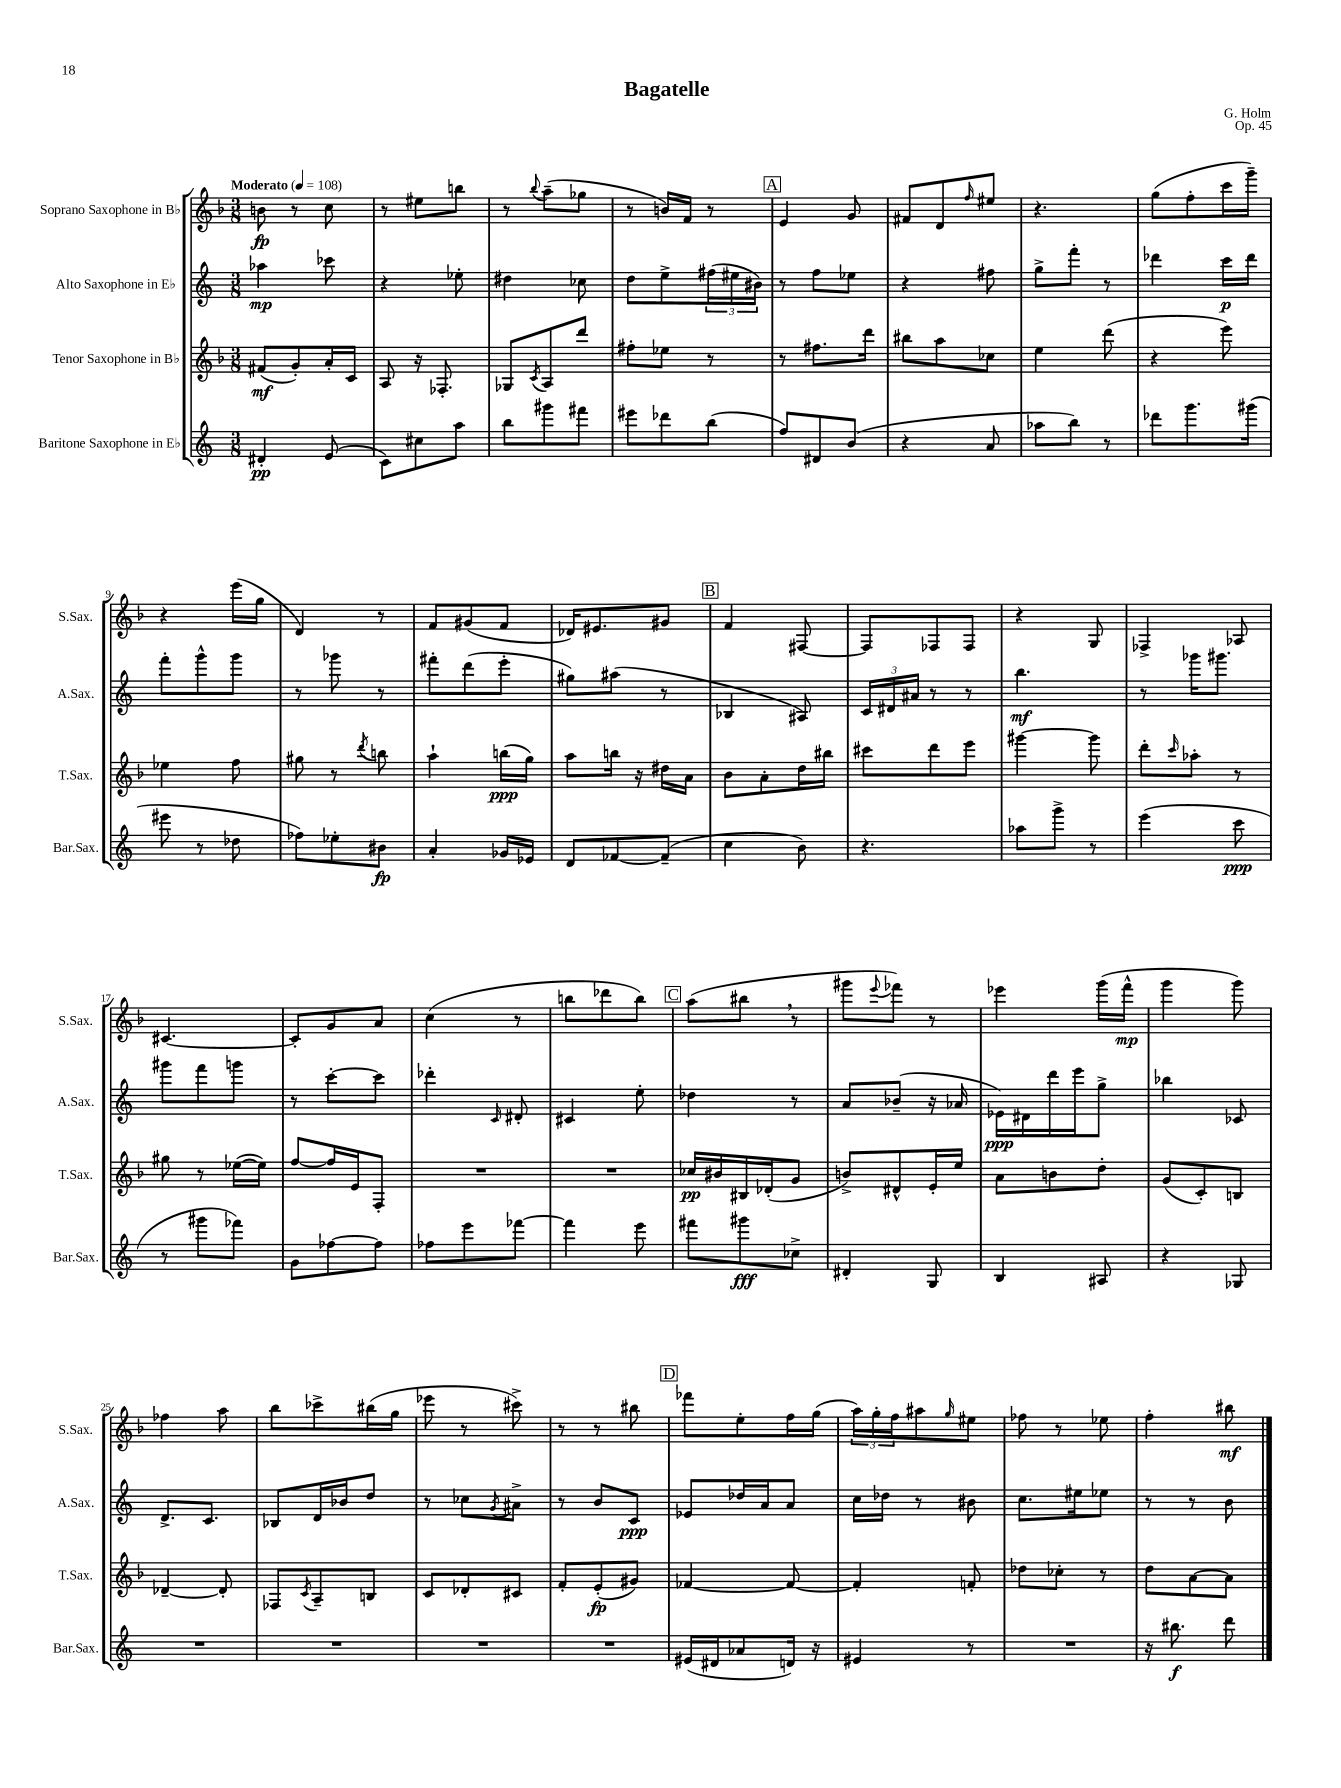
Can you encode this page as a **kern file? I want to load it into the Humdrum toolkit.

**kern	**dynam	**kern	**dynam	**kern	**dynam	**kern	**dynam
*part4	*part4	*part3	*part3	*part2	*part2	*part1	*part1
*staff4	*staff4	*staff3	*staff3	*staff2	*staff2	*staff1	*staff1
*I"Baritone Saxophone in E♭	*	*I"Tenor Saxophone in B♭	*	*I"Alto Saxophone in E♭	*	*I"Soprano Saxophone in B♭	*
*I'Bar.Sax.	*	*I'T.Sax.	*	*I'A.Sax.	*	*I'S.Sax.	*
*clefG2	*	*clefG2	*	*clefG2	*	*clefG2	*
*k[]	*	*k[b-]	*	*k[]	*	*k[b-]	*
*M3/8	*	*M3/8	*	*M3/8	*	*M3/8	*
*MM108	*	*MM108	*	*MM108	*	*MM108	*
=1	=1	=1	=1	=1	=1	=1	=1
!	!	!	!	!	!	!LO:TX:a:B:t=Moderato	!
4d#X'/	pp	(8f#X/L	mf	4aa-X\	mp	8bn\	fp
.	.	8g'/)	.	.	.	8r	.
(8e/	.	16a'/L	.	8ccc-X\	.	8cc\	.
.	.	16c/JJ	.	.	.	.	.
=2	=2	=2	=2	=2	=2	=2	=2
8c\L)	.	8A/	.	4r	.	8r	.
8cc#X\	.	16r	.	.	.	8ee#X\L	.
.	.	8.F-X'/	.	.	.	.	.
8aa\J	.	.	.	8ee-X'\	.	8bbn\J	.
=3	=3	=3	=3	=3	=3	=3	=3
8bb\L	.	8G-X/L	.	4dd#X\	.	8r	.
.	.	8qc/	.	.	.	8qqbb-/	.
8ggg#X\	.	8A/	.	.	.	(8aa~\L	.
8fff#X\J	.	8ddd/J	.	8cc-X\	.	8gg-X\J	.
=4	=4	=4	=4	=4	=4	=4	=4
8eee#X\L	.	8ff#X'\L	.	8dd\L	.	8r	.
8ddd-X\	.	8ee-X\J	.	8ee^\	.	16bn/LL)	.
.	.	.	.	.	.	16f/JJ	.
(8bb\J	.	8r	.	(24ff#X\L	.	8r	.
.	.	.	.	24ee#X\	.	.	.
.	.	.	.	24b#X\JJ)	.	.	.
!!LO:REH:place=s1:t=A
=5	=5	=5	=5	=5	=5	=5	=5
8ff/L)	.	8r	.	8r	.	4e/	.
8d#X/	.	8.ff#X\L	.	8ff\L	.	.	.
(8b/J	.	.	.	8ee-X\J	.	8g/	.
.	.	16ddd\Jk	.	.	.	.	.
=6	=6	=6	=6	=6	=6	=6	=6
4r	.	8bb#X\L	.	4r	.	8f#X/L	.
.	.	8aa\	.	.	.	8d/	.
.	.	.	.	.	.	16qqff/	.
8a/	.	8cc-X\J	.	8ff#X\	.	8ee#X/J	.
=7	=7	=7	=7	=7	=7	=7	=7
8aa-X\L	.	4ee\	.	8gg^\L	.	4.r	.
8bb\J)	.	.	.	8fff'\J	.	.	.
8r	.	(8ddd\	.	8r	.	.	.
=8	=8	=8	=8	=8	=8	=8	=8
8ddd-X\L	.	4r	.	4ddd-X\	.	(8gg\L	.
8.ggg\	.	.	.	.	.	8ff'\	.
.	.	8eee\)	.	16ccc\LL	p	16ccc\L	.
(16ggg#X\Jk	.	.	.	16ddd-\JJ	.	16ggg~\JJ)	.
!!LO:LB:g=z
=9	=9	=9	=9	=9	=9	=9	=9
8eee#X\	.	4ee-X\	.	8fff'\L	.	4r	.
8r	.	.	.	8ggg^^\	.	.	.
8dd-X\	.	8ff\	.	8ggg\J	.	(16eee\LL	.
.	.	.	.	.	.	16gg\JJ	.
=10	=10	=10	=10	=10	=10	=10	=10
8ff-X\L)	.	8gg#X\	.	8r	.	4d/)	.
8ee-X'\	.	8r	.	8ggg-X\	.	.	.
.	.	8qddd/	.	.	.	.	.
8b#X\J	fp	8bbn\	.	8r	.	8r	.
=11	=11	=11	=11	=11	=11	=11	=11
4a'/	.	4aa`\	.	8fff#X'\L	.	8f/L	.
.	.	.	.	(8ddd\	.	(8g#X/	.
16g-X/LL	.	(16bbn\LL	ppp	8eee'\J	.	8f/J	.
16e-X/JJ	.	16gg\JJ)	.	.	.	.	.
=12	=12	=12	=12	=12	=12	=12	=12
8d/L	.	8aa\L	.	8gg#X\L)	.	16d-X/KL)	.
.	.	.	.	.	.	8.e#X/	.
[8f-X/	.	16bbn\Jk	.	(8aa#X\J	.	.	.
.	.	16r	.	.	.	.	.
(8f-~/J]	.	16dd#X\LL	.	8r	.	8g#X/J	.
.	.	16a\JJ	.	.	.	.	.
!!LO:REH:place=s1:t=B
=13	=13	=13	=13	=13	=13	=13	=13
4cc\	.	8b-\L	.	4B-X/	.	4f/	.
.	.	8a'\	.	.	.	.	.
8b\)	.	16dd\L	.	8A#X/)	.	[8F#X/	.
.	.	16bb#X\JJ	.	.	.	.	.
=14	=14	=14	=14	=14	=14	=14	=14
4.r	.	8ccc#X\L	.	24c/LL	.	8F#/L]	.
.	.	.	.	24d#X/	.	.	.
.	.	.	.	24a#X/JJ	.	.	.
.	.	8ddd\	.	8r	.	8F-X/	.
.	.	8eee\J	.	8r	.	8F-/J	.
=15	=15	=15	=15	=15	=15	=15	=15
8aa-X\L	.	[4ggg#X\	.	4.bb\	mf	4r	.
8ggg^\J	.	.	.	.	.	.	.
8r	.	8ggg#\]	.	.	.	8G/	.
=16	=16	=16	=16	=16	=16	=16	=16
(4eee\	.	8ddd'\L	.	8r	.	4F-X^/	.
.	.	16qqccc/	.	.	.	.	.
.	.	8aa-X'\J	.	16ggg-X\KL	.	.	.
.	.	.	.	8.ggg#X\J	.	.	.
8ccc\	ppp	8r	.	.	.	8A-X/	.
!!LO:LB:g=z
=17	=17	=17	=17	=17	=17	=17	=17
8r	.	8gg#X\	.	8ggg#X\L	.	[4.c#X/	.
8ggg#X\L	.	8r	.	8fff\	.	.	.
8fff-X\J)	.	([16ee-X\LL	.	8gggn\J	.	.	.
.	.	16ee-\JJ])	.	.	.	.	.
=18	=18	=18	=18	=18	=18	=18	=18
8g\L	.	[8ff/L	.	8r	.	8c#'/L]	.
[8ff-X\	.	16ff/L]	.	[8ccc'\L	.	8g/	.
.	.	16e/J	.	.	.	.	.
8ff-\J]	.	8F'/J	.	8ccc\J]	.	8a/J	.
=19	=19	=19	=19	=19	=19	=19	=19
8ff-X\L	.	4.r	.	4ddd-X'\	.	(4cc\	.
8eee\	.	.	.	.	.	.	.
.	.	.	.	16qqc/	.	.	.
[8fff-X\J	.	.	.	8d#X'/	.	8r	.
=20	=20	=20	=20	=20	=20	=20	=20
4fff-\]	.	4.r	.	4c#X/	.	8bbn\L	.
.	.	.	.	.	.	8ddd-X\	.
8eee\	.	.	.	8ee'\	.	8bb\J)	.
!!LO:REH:place=s1:t=C
=21	=21	=21	=21	=21	=21	=21	=21
8fff#X\L	.	16cc-X/LL	pp	4dd-X\	.	(8aa\L	.
.	.	16b#X/	.	.	.	.	.
8ggg#X\	fff	16B#X/	.	.	.	8bb#X,\J	.
.	.	(16d-X'/J	.	.	.	.	.
8cc-X^\J	.	8g/J	.	8r	.	8r	.
=22	=22	=22	=22	=22	=22	=22	=22
4d#X'/	.	8bn^/L)	.	8a/L	.	8ggg#X\L	.
.	.	.	.	.	.	8qqeee/	.
.	.	8d#X^^/	.	(8b-X~/J	.	8fff-X\J)	.
8G/	.	16e'/L	.	16r	.	8r	.
.	.	16ee/JJ	.	16a-X/	.	.	.
=23	=23	=23	=23	=23	=23	=23	=23
4B/	.	8a\L	.	16e-X\LL)	ppp	4eee-X\	.
.	.	.	.	16d#X\	.	.	.
.	.	8bn\	.	16ddd\	.	.	.
.	.	.	.	16eee\J	.	.	.
8A#X/	.	8dd'\J	.	8gg^\J	.	(16ggg\LL	.
.	.	.	.	.	.	16fff^^\JJ	mp
=24	=24	=24	=24	=24	=24	=24	=24
4r	.	(8g/L	.	4bb-X\	.	4ggg\	.
.	.	8c'/)	.	.	.	.	.
8G-X/	.	8Bn/J	.	8c-X/	.	8ggg\)	.
!!LO:LB:g=z
=25	=25	=25	=25	=25	=25	=25	=25
4.r	.	[4d-X~/	.	8.d^/L	.	4ff-X\	.
.	.	.	.	8.c/J	.	.	.
.	.	8d-'/]	.	.	.	8aa\	.
=26	=26	=26	=26	=26	=26	=26	=26
4.r	.	8F-X/L	.	8B-X/L	.	8bb-\L	.
.	.	8qc/	.	.	.	.	.
.	.	8A~/	.	16d/L	.	8ccc-X^\	.
.	.	.	.	16b-X/J	.	.	.
.	.	8Bn/J	.	8dd/J	.	(16bb#X\L	.
.	.	.	.	.	.	16gg\JJ	.
=27	=27	=27	=27	=27	=27	=27	=27
4.r	.	8c/L	.	8r	.	8eee-X\	.
.	.	8d-X'/	.	8cc-X\L	.	8r	.
.	.	.	.	8qg/	.	.	.
.	.	8c#X/J	.	8a#X^\J	.	8ccc#X^\)	.
=28	=28	=28	=28	=28	=28	=28	=28
4.r	.	8f'/L	.	8r	.	8r	.
.	.	(8e'/	fp	8b/L	.	8r	.
.	.	8g#X/J)	.	8c/J	ppp	8bb#X\	.
!!LO:REH:place=s1:t=D
=29	=29	=29	=29	=29	=29	=29	=29
(16e#X/LL	.	[4f-X/	.	8e-X/L	.	8fff-X\L	.
16d#X/J	.	.	.	.	.	.	.
8a-X/	.	.	.	16dd-X/L	.	8ee'\	.
.	.	.	.	16a/J	.	.	.
16dn/Jk)	.	8f-/_	.	8a/J	.	16ff\L	.
16r	.	.	.	.	.	(16gg\JJ	.
=30	=30	=30	=30	=30	=30	=30	=30
4e#X/	.	4f-'/]	.	16cc\LL	.	24aa\LL)	.
.	.	.	.	.	.	24gg'\	.
.	.	.	.	16dd-X\JJ	.	.	.
.	.	.	.	.	.	24ff\J	.
.	.	.	.	8r	.	8aa#X\	.
.	.	.	.	.	.	16qqgg/	.
8r	.	8fn'/	.	8b#X\	.	8ee#X\J	.
=31	=31	=31	=31	=31	=31	=31	=31
4.r	.	8dd-X\L	.	8.cc\L	.	8ff-X\	.
.	.	8cc-X'\J	.	.	.	8r	.
.	.	.	.	16ee#X\k	.	.	.
.	.	8r	.	8ee-X\J	.	8ee-X\	.
=32	=32	=32	=32	=32	=32	=32	=32
16r	.	8dd\L	.	8r	.	4ff'\	.
8.bb#X\	f	.	.	.	.	.	.
.	.	[8a\	.	8r	.	.	.
8ddd\	.	8a\J]	.	8b\	.	8bb#X\	mf
==	==	==	==	==	==	==	==
*-	*-	*-	*-	*-	*-	*-	*-
